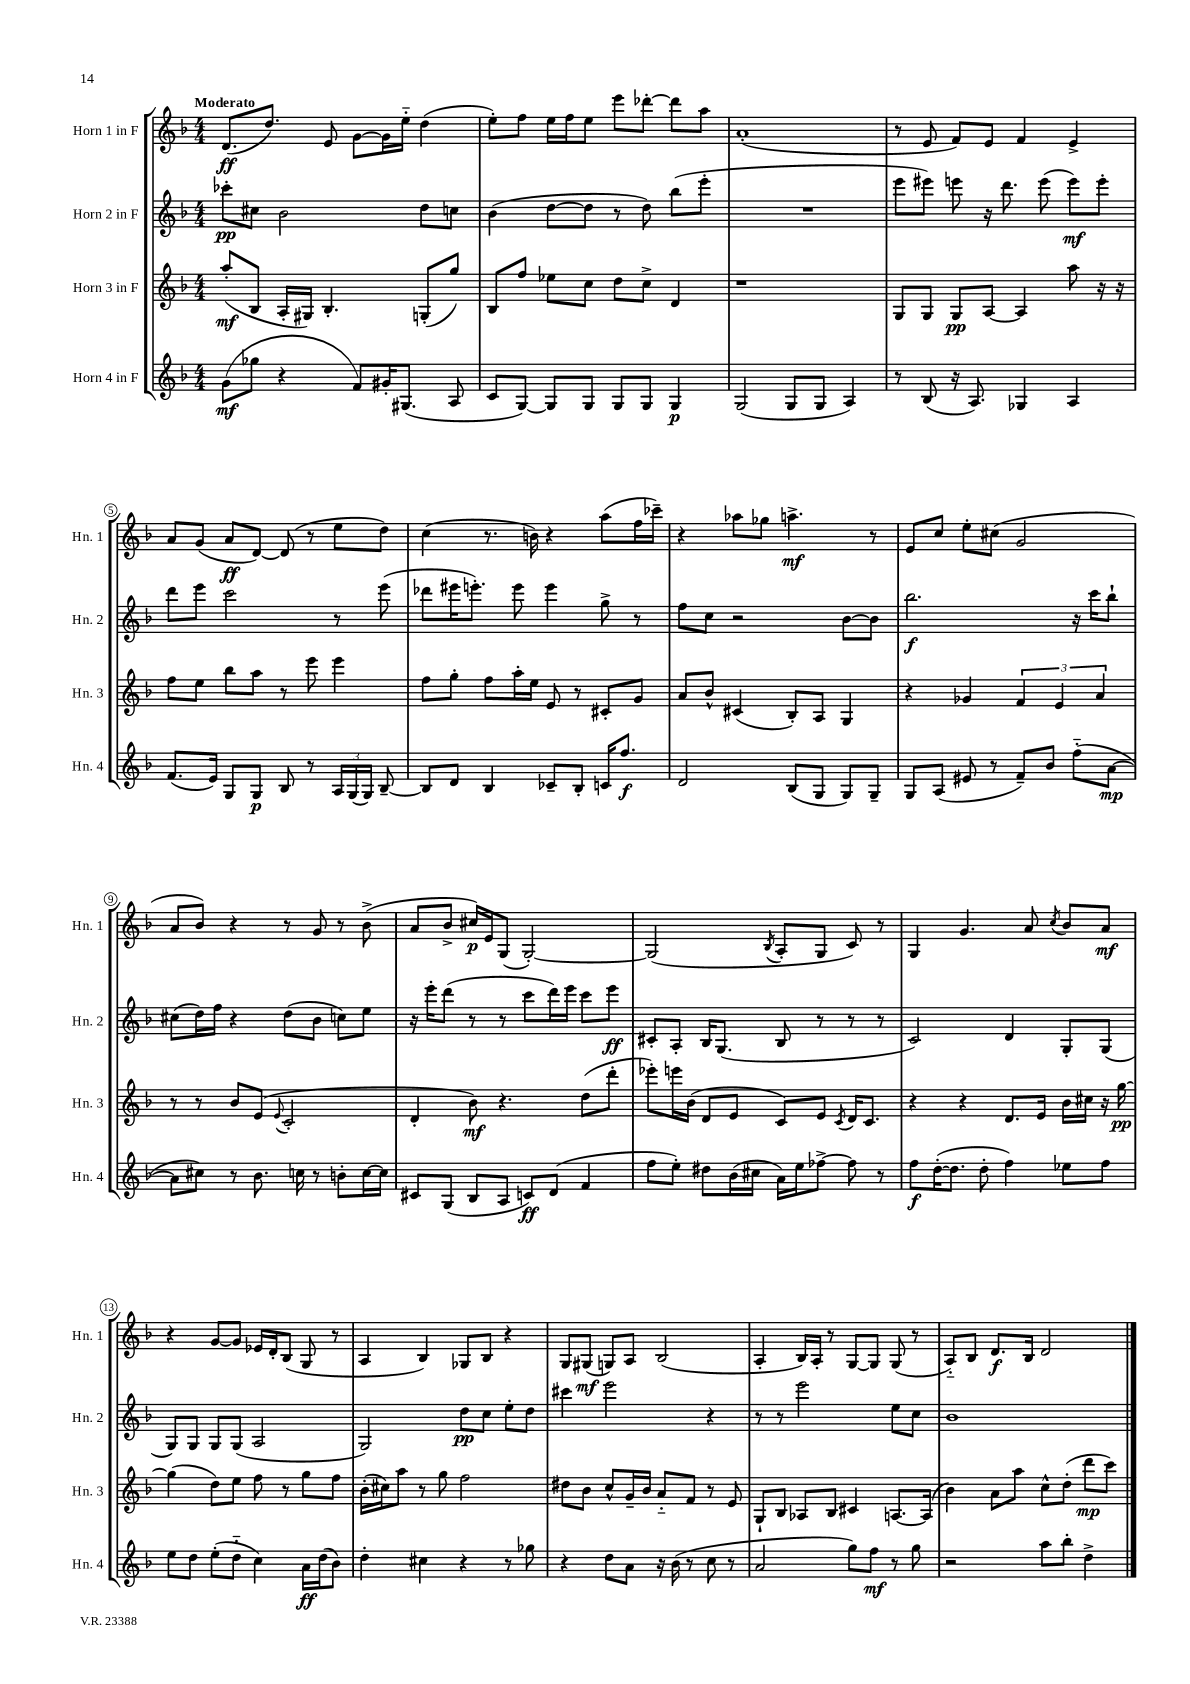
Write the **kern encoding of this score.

**kern	**dynam	**kern	**dynam	**kern	**dynam	**kern	**dynam
*part4	*part4	*part3	*part3	*part2	*part2	*part1	*part1
*staff4	*staff4	*staff3	*staff3	*staff2	*staff2	*staff1	*staff1
*I"Horn 4 in F	*	*I"Horn 3 in F	*	*I"Horn 2 in F	*	*I"Horn 1 in F	*
*I'Hn. 4	*	*I'Hn. 3	*	*I'Hn. 2	*	*I'Hn. 1	*
*clefG2	*	*clefG2	*	*clefG2	*	*clefG2	*
*k[b-]	*	*k[b-]	*	*k[b-]	*	*k[b-]	*
*M4/4	*	*M4/4	*	*M4/4	*	*M4/4	*
=1	=1	=1	=1	=1	=1	=1	=1
!	!	!	!	!	!	!LO:TX:a:B:t=Moderato	!
(8g\L	mf	(8aa'/L	mf	8ccc-X'\L	pp	(8.d/L	ff
8gg-X\J	.	8B-/J	.	8cc#X\J	.	.	.
.	.	.	.	.	.	8.dd/J)	.
4r	.	16A'/LL	.	2b-\	.	.	.
.	.	16G#X/JJ)	.	.	.	.	.
.	.	4.B-'/	.	.	.	8e/	.
8f/L)	.	.	.	.	.	[8g\L	.
16g#X'/K	.	.	.	.	.	16g\L]	.
(8.G#X/J	.	.	.	.	.	16ee\JJ	.
.	.	(8Gn'/L	.	8dd\L	.	(4dd\	.
8A/	.	8gg/J)	.	8ccn\J	.	.	.
=2	=2	=2	=2	=2	=2	=2	=2
8c/L	.	8B-/L	.	(4b-\	.	8ee'\L)	.
[8G/J)	.	8ff/J	.	.	.	8ff\J	.
8G/L]	.	8ee-X\L	.	[8dd\L	.	16ee\LL	.
.	.	.	.	.	.	16ff\J	.
8G/J	.	8cc\J	.	8dd\J]	.	8ee\J	.
8G/L	.	8dd\L	.	8r	.	8eee\L	.
8G/J	.	8cc^\J	.	8dd\)	.	[8ddd-X'\J	.
4G/	p	4d/	.	(8bb-\L	.	8ddd-\L]	.
.	.	.	.	8eee'\J	.	8aa\J	.
=3	=3	=3	=3	=3	=3	=3	=3
(2G/	.	1r	.	1r	.	(1a'	.
8G/L	.	.	.	.	.	.	.
8G/J	.	.	.	.	.	.	.
4A/)	.	.	.	.	.	.	.
=4	=4	=4	=4	=4	=4	=4	=4
8r	.	8G/L	.	8eee\L	.	8r	.
(8B-/	.	8G/J	.	8eee#X\J)	.	8e/	.
16r	.	8G/L	pp	8eeen\	.	8f/L)	.
8.A/)	.	.	.	.	.	.	.
.	.	[8A/J	.	16r	.	8e/J	.
.	.	.	.	8.ddd\	.	.	.
4G-X/	.	4A/]	.	.	.	4f/	.
.	.	.	.	(8eee\	.	.	.
4A/	.	8aa\	.	8eee\L)	mf	4e^/	.
.	.	16r	.	8eee'\J	.	.	.
.	.	16r	.	.	.	.	.
!!LO:LB:g=z
=5	=5	=5	=5	=5	=5	=5	=5
(8.f/L	.	8ff\L	.	8ddd\L	.	8a/L	.
.	.	8ee\J	.	8eee\J	.	(8g/J	.
16e/Jk)	.	.	.	.	.	.	.
8G/L	.	8bb-\L	.	2ccc\	.	8a/L	ff
8G/J	p	8aa\J	.	.	.	[8d/J)	.
8B-/	.	8r	.	.	.	(8d/]	.
8r	.	8eee\	.	.	.	8r	.
24A/LL	.	4eee\	.	8r	.	8ee\L	.
(24G/	.	.	.	.	.	.	.
24G/JJ)	.	.	.	.	.	.	.
[8B-~/	.	.	.	(8eee\	.	8dd\J)	.
=6	=6	=6	=6	=6	=6	=6	=6
8B-/L]	.	8ff\L	.	8ddd-X\L	.	(4cc\	.
8d/J	.	8gg'\J	.	16eee#X\K	.	.	.
.	.	.	.	8.eeen'\J)	.	.	.
4B-/	.	8ff\L	.	.	.	8.r	.
.	.	16aa'\L	.	8eee\	.	.	.
.	.	16ee\JJ	.	.	.	16bn\)	.
8c-X~/L	.	8e/	.	4eee\	.	4r	.
8B-'/J	.	8r	.	.	.	.	.
16cn/KL	.	8c#X'/L	.	8gg^\	.	(8aa\L	.
8.ff/J	f	.	.	.	.	.	.
.	.	8g/J	.	8r	.	16ff\L	.
.	.	.	.	.	.	16ccc-X~\JJ)	.
=7	=7	=7	=7	=7	=7	=7	=7
2d/	.	8a/L	.	8ff\L	.	4r	.
.	.	8b-^^/J	.	8cc\J	.	.	.
.	.	(4c#X/	.	2r	.	8aa-X\L	.
.	.	.	.	.	.	8gg-X\J	.
(8B-/L	.	8B-'/L)	.	.	.	4.aan^\	mf
8G/J	.	8A/J	.	.	.	.	.
8G/L)	.	4G/	.	[8b-\L	.	.	.
8G~/J	.	.	.	8b-\J]	.	8r	.
=8	=8	=8	=8	=8	=8	=8	=8
8G/L	.	4r	.	2.bb-\	f	8e/L	.
(8A/J	.	.	.	.	.	8cc/J	.
8e#X/	.	4g-X/	.	.	.	8ee'\L	.
8r	.	.	.	.	.	(8cc#X\J	.
8f~/L)	.	6f/	.	.	.	2g/	.
8b-/J	.	.	.	.	.	.	.
.	.	6e/	.	.	.	.	.
(8ff\L	.	.	.	16r	.	.	.
.	.	.	.	16ccc\KL	.	.	.
.	.	6a/	.	.	.	.	.
[8a\J	mp	.	.	8bb-`\J	.	.	.
!!LO:LB:g=z
=9	=9	=9	=9	=9	=9	=9	=9
8a\L]	.	8r	.	(8cc#X\L	.	8a/L	.
8cc#X\J)	.	8r	.	16dd\L)	.	8b-/J)	.
.	.	.	.	16ff\JJ	.	.	.
8r	.	8b-/L	.	4r	.	4r	.
8.b-\	.	(8e/J	.	.	.	.	.
.	.	8qqe/	.	.	.	.	.
.	.	2c'/	.	(8dd\L	.	8r	.
16ccn\	.	.	.	.	.	.	.
8r	.	.	.	8b-\J	.	8g/	.
8bn'\L	.	.	.	8ccn\L)	.	8r	.
[16cc\L	.	.	.	8ee\J	.	(8b-^\	.
16cc\JJ]	.	.	.	.	.	.	.
=10	=10	=10	=10	=10	=10	=10	=10
8c#X/L	.	4d'/	.	16r	.	8a/L	.
.	.	.	.	16eee'\KL	.	.	.
(8G/J	.	.	.	(8ddd\J	.	8b-^/J	.
8B-/L	.	8b-\)	mf	8r	.	16cc#X/LL)	p
.	.	.	.	.	.	16e/J	.
8A/J	.	4.r	.	8r	.	(8G/J	.
8cn/L)	ff	.	.	8ccc\L	.	[2G'/)	.
(8d/J	.	.	.	16ddd\L)	.	.	.
.	.	.	.	16eee\JJ	.	.	.
4f/	.	(8dd\L	.	8ccc\L	.	.	.
.	.	8ddd'\J	.	8eee\J	ff	.	.
=11	=11	=11	=11	=11	=11	=11	=11
8ff\L	.	8eee-X'\L)	.	8c#X'/L	.	(2G/]	.
8ee'\J)	.	16eeen\L	.	8A'/J	.	.	.
.	.	(16b-\JJ	.	.	.	.	.
8dd#X\L	.	8d/L	.	16B-/KL	.	.	.
.	.	.	.	(8.G/J	.	.	.
(16b-\L	.	8e/J	.	.	.	.	.
16cc#X\JJ	.	.	.	.	.	.	.
.	.	.	.	.	.	8qB-/	.
16a\LL)	.	8c/L)	.	8B-/	.	8A'/L	.
16ee\J	.	.	.	.	.	.	.
[8ff-X^\J	.	8e/J	.	8r	.	8G/J	.
.	.	8qc/	.	.	.	.	.
8ff-\]	.	16d/KL	.	8r	.	8c/)	.
.	.	8.c/J	.	.	.	.	.
8r	.	.	.	8r	.	8r	.
=12	=12	=12	=12	=12	=12	=12	=12
8ff\L	f	4r	.	2c/)	.	4G/	.
([16dd'\K	.	.	.	.	.	.	.
8.dd\J]	.	.	.	.	.	.	.
.	.	4r	.	.	.	4.g/	.
8dd'\	.	.	.	.	.	.	.
4ff\)	.	8.d/L	.	4d/	.	.	.
.	.	.	.	.	.	8a/	.
.	.	16e/Jk	.	.	.	.	.
.	.	.	.	.	.	8qcc/	.
8ee-X\L	.	16b-\LL	.	8G'/L	.	8b-/L	.
.	.	16cc#X\JJ	.	.	.	.	.
8ff\J	.	16r	.	(8G/J	.	8a/J	mf
.	.	[16gg\	pp	.	.	.	.
!!LO:LB:g=z
=13	=13	=13	=13	=13	=13	=13	=13
8ee\L	.	(4gg\]	.	8G/L)	.	4r	.
8dd\J	.	.	.	8G/J	.	.	.
(8ee'\L	.	8dd\L)	.	8G/L	.	[8g/L	.
8dd\J	.	8ee\J	.	(8G/J	.	8g/J]	.
4cc\)	.	8ff\	.	2A/	.	16e-X/LL	.
.	.	.	.	.	.	16d'/J	.
.	.	8r	.	.	.	(8B-/J	.
16a\LL	ff	8gg\L	.	.	.	8G/	.
(16dd\J	.	.	.	.	.	.	.
8b-\J)	.	8ff\J	.	.	.	8r	.
=14	=14	=14	=14	=14	=14	=14	=14
4dd'\	.	(16b-'\LL	.	2G/)	.	4A/	.
.	.	16cc#X\J)	.	.	.	.	.
.	.	8aa\J	.	.	.	.	.
4cc#X\	.	8r	.	.	.	4B-/)	.
.	.	8gg\	.	.	.	.	.
4r	.	2ff\	.	8dd\L	pp	8G-X/L	.
.	.	.	.	8cc\J	.	8B-/J	.
8r	.	.	.	8ee'\L	.	4r	.
8gg-X\	.	.	.	8dd\J	.	.	.
=15	=15	=15	=15	=15	=15	=15	=15
4r	.	8dd#X\L	.	4ccc#X\	.	8G/L	.
.	.	8b-\J	.	.	.	(8G#X/J	mf
8dd\L	.	8cc^^/L	.	2eee\	.	8Gn/L)	.
8a\J	.	16g~/L	.	.	.	8A/J	.
.	.	16b-/JJ	.	.	.	.	.
16r	.	8a/L	.	.	.	(2B-/	.
(16b-\	.	.	.	.	.	.	.
8r	.	8f/J	.	.	.	.	.
8cc\	.	8r	.	4r	.	.	.
8r	.	8e/	.	.	.	.	.
=16	=16	=16	=16	=16	=16	=16	=16
2a/	.	8G`/L	.	8r	.	4A'/	.
.	.	8B-/J	.	8r	.	.	.
.	.	8A-X/L	.	2eee\	.	16B-/LL)	.
.	.	.	.	.	.	16A'/JJ	.
.	.	8B-/J	.	.	.	8r	.
8gg\L)	.	4c#X/	.	.	.	[8G/L	.
8ff\J	mf	.	.	.	.	8G/J]	.
8r	.	[8.An/L	.	8ee\L	.	(8G/	.
8gg\	.	.	.	8cc\J	.	8r	.
.	.	(16A/Jk]	.	.	.	.	.
=17	=17	=17	=17	=17	=17	=17	=17
2r	.	4b-\)	.	1b-	.	8A/L)	.
.	.	.	.	.	.	8B-/J	.
.	.	8a\L	.	.	.	8.d/L	f
.	.	8aa\J	.	.	.	.	.
.	.	.	.	.	.	16B-/Jk	.
8aa\L	.	8cc^^\L	.	.	.	2d/	.
8bb-'\J	.	(8dd'\J	.	.	.	.	.
4dd^\	.	8ddd\L	mp	.	.	.	.
.	.	8ccc\J)	.	.	.	.	.
==	==	==	==	==	==	==	==
*-	*-	*-	*-	*-	*-	*-	*-
